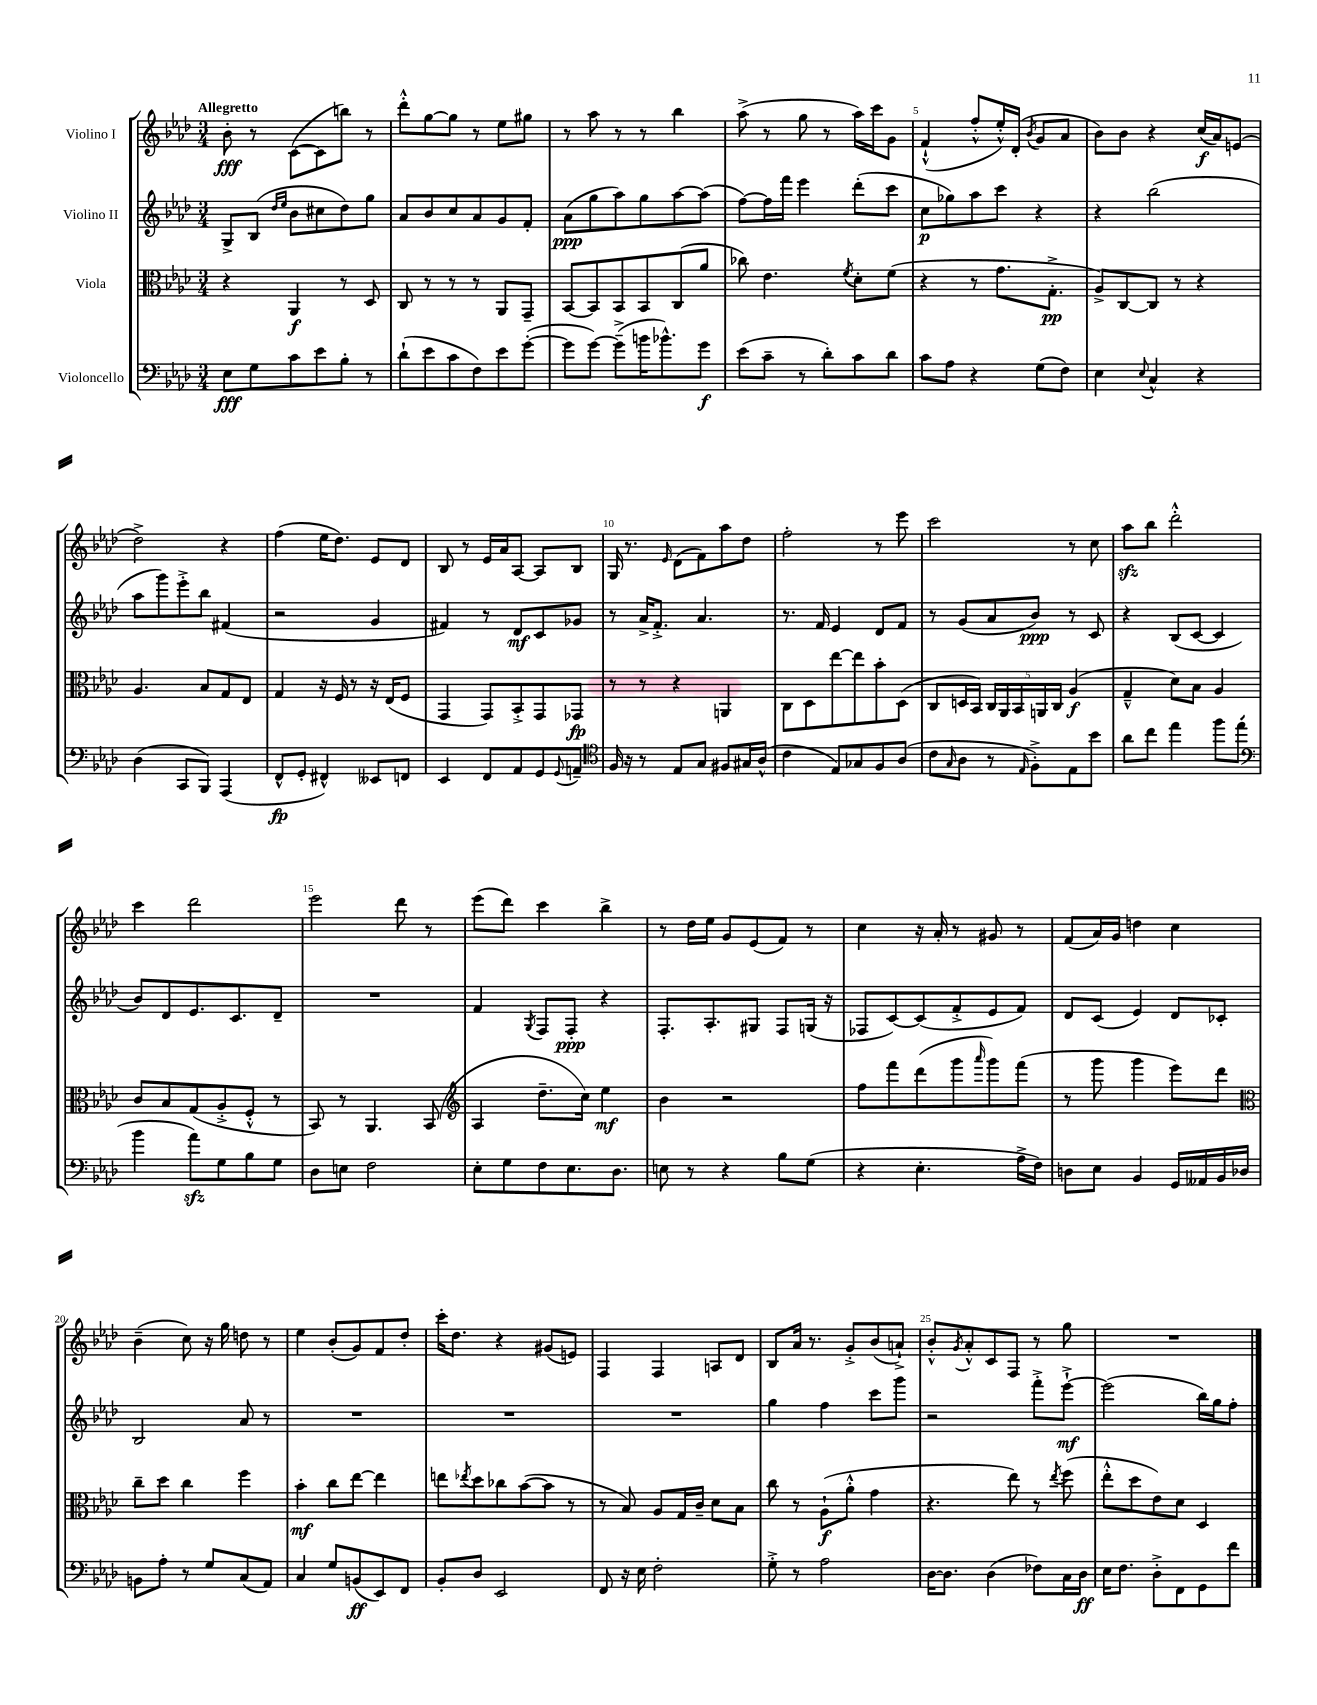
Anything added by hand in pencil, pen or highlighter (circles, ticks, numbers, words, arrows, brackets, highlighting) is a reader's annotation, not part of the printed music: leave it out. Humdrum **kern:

**kern	**dynam	**kern	**dynam	**kern	**dynam	**kern	**dynam
*part4	*part4	*part3	*part3	*part2	*part2	*part1	*part1
*staff4	*staff4	*staff3	*staff3	*staff2	*staff2	*staff1	*staff1
*I"Violoncello	*	*I"Viola	*	*I"Violino II	*	*I"Violino I	*
*clefF4	*	*clefC3	*	*clefG2	*	*clefG2	*
*k[b-e-a-d-]	*	*k[b-e-a-d-]	*	*k[b-e-a-d-]	*	*k[b-e-a-d-]	*
*M3/4	*	*M3/4	*	*M3/4	*	*M3/4	*
=1	=1	=1	=1	=1	=1	=1	=1
!	!	!	!	!	!	!LO:TX:a:B:t=Allegretto	!
8E-\L	fff	4r	.	8G^/L	.	8b-'\	fff
8G\	.	.	.	(8B-/J	.	8r	.
.	.	.	.	16qqdd-/LL	.	.	.
.	.	.	.	16qqee-/JJ	.	.	.
8c\	.	4AA-/	f	8b-\L	.	([8c\L	.
8e-\	.	.	.	8cc#X\	.	8c\]	.
8B-'\J	.	8r	.	8dd-\)	.	8bbn\J)	.
8r	.	8D-/	.	8gg\J	.	8r	.
=2	=2	=2	=2	=2	=2	=2	=2
(8d-`\L	.	8C/	.	8a-/L	.	8ddd-'^^\L	.
8e-\	.	8r	.	8b-/	.	[8gg\	.
8c\	.	8r	.	8cc/	.	8gg\J]	.
8F\)	.	8r	.	8a-/	.	8r	.
8e-\	.	8AA-/L	.	8g/	.	8ee-\L	.
([8g'\J	.	8GG~/J	.	8f'/J	.	8gg#X\J	.
=3	=3	=3	=3	=3	=3	=3	=3
8g\L]	.	[8BB-/L	.	(8a-\L	ppp	8r	.
[8g\J)	.	8BB-/]	.	8gg\	.	8aa-\	.
(8g~^\L]	.	8BB-/	.	8aa-\)	.	8r	.
16bn\K	.	8BB-/	.	8gg\	.	8r	.
8.b-X^^\)	.	.	.	.	.	.	.
.	.	(8C/	.	[8aa-\	.	4bb-\	.
8g\J	f	8a-/J	.	(8aa-\J]	.	.	.
=4	=4	=4	=4	=4	=4	=4	=4
(8e-\L	.	8cc-X\)	.	[8ff\L)	.	(8aa-^\	.
8c~\J	.	4.e-\	.	16ff\L]	.	8r	.
.	.	.	.	16fff\JJ	.	.	.
8r	.	.	.	4eee-\	.	8gg\	.
8d-'\L)	.	.	.	.	.	8r	.
.	.	8qf/	.	.	.	.	.
8c\	.	8d-'\L	.	(8ddd-'\L	.	16aa-\LL)	.
.	.	.	.	.	.	16ccc\J	.
8d-\J	.	(8f\J	.	8ccc\J	.	8g\J	.
=5	=5	=5	=5	=5	=5	=5	=5
8c\L	.	4r	.	8cc\L	p	(4f`^^/	.
8A-\J	.	.	.	8gg-X\)	.	.	.
4r	.	8r	.	8aa-\	.	8ff'^^/L	.
.	.	8.g\L	.	8ccc\J	.	16ee-'^^/L)	.
.	.	.	.	.	.	(16d-'/JJ	.
.	.	.	.	.	.	8qb-/	.
(8G\L	.	.	.	4r	.	8g/L	.
.	.	8.G'^\J	pp	.	.	.	.
8F\J)	.	.	.	.	.	8a-/J	.
=6	=6	=6	=6	=6	=6	=6	=6
4E-\	.	8A-^/L)	.	4r	.	8b-\L)	.
.	.	[8C/	.	.	.	8b-\J	.
8qqE-/	.	.	.	.	.	.	.
4C^^/	.	8C/J]	.	(2bb-\	.	4r	.
.	.	8r	.	.	.	.	.
4r	.	4r	.	.	.	(16cc/LL	f
.	.	.	.	.	.	16a-/J)	.
.	.	.	.	.	.	(8en/J	.
!!LO:LB:g=z
=7	=7	=7	=7	=7	=7	=7	=7
(4D-\	.	4.A-/	.	8aa-\L	.	2dd-^\)	.
.	.	.	.	8ggg\)	.	.	.
8CC/L	.	.	.	8eee-'^\	.	.	.
8BBB-/J)	.	8B-/L	.	8bb-\J	.	.	.
(4AAA-/	.	8G/	.	(4f#X/	.	4r	.
.	.	8E-/J	.	.	.	.	.
=8	=8	=8	=8	=8	=8	=8	=8
8FF^^/L	fp	4G/	.	2r	.	(4ff\	.
8GG'/J	.	.	.	.	.	.	.
4FF#X^^/)	.	16r	.	.	.	16ee-\KL	.
.	.	16F/	.	.	.	8.dd-\J)	.
.	.	8r	.	.	.	.	.
8EE--X/L	.	16r	.	4g/	.	8e-/L	.
.	.	(16E-/KL	.	.	.	.	.
8FFn/J	.	8F/J	.	.	.	8d-/J	.
=9	=9	=9	=9	=9	=9	=9	=9
4EE-/	.	4GG/	.	4f#X/)	.	8B-/	.
.	.	.	.	.	.	8r	.
8FF/L	.	8GG/L)	.	8r	.	16e-/LL	.
.	.	.	.	.	.	16a-/J	.
8AA-/	.	8BB-'^/	.	8d-/L	mf	[8A-/J	.
8GG/	.	8GG/	.	8c/	.	8A-/L]	.
8qqGG/	.	.	.	.	.	.	.
8AAn~/J	.	8GG-X/J	fp	8g-X/J	.	8B-/J	.
=10	=10	=10	=10	=10	=10	=10	=10
*clefC4	*	*	*	*	*	*	*
16F/	.	8r	.	8r	.	16G/	.
16r	.	.	.	.	.	8.r	.
8r	.	8r	.	16a-^/KL	.	.	.
.	.	.	.	8.f'^/J	.	.	.
.	.	.	.	.	.	16qqe-/	.
8E-/L	.	4r	.	.	.	(8d-\L	.
8G/J	.	.	.	4.a-/	.	8f\)	.
8F#X/L	.	4AAn/	.	.	.	8aa-\	.
16G#X/L	.	.	.	.	.	8dd-\J	.
(16A-^^/JJ	.	.	.	.	.	.	.
=11	=11	=11	=11	=11	=11	=11	=11
4c\	.	8C\L	.	8.r	.	2ff'\	.
.	.	8D-\	.	.	.	.	.
.	.	.	.	16f/	.	.	.
8E-/L)	.	[8ee-\	.	4e-/	.	.	.
8G-X/	.	8ee-\]	.	.	.	.	.
8F/	.	8b-'\	.	8d-/L	.	8r	.
(8A-/J	.	(8D-\J	.	8f/J	.	8eee-\	.
=12	=12	=12	=12	=12	=12	=12	=12
8c\L	.	8C/L	.	8r	.	2ccc\	.
16qqG/	.	.	.	.	.	.	.
8A-\J	.	16Dn/L	.	(8g/L	.	.	.
.	.	16BB-/JJ)	.	.	.	.	.
8r	.	20C/LL	.	8a-/	.	.	.
.	.	20AA-/	.	.	.	.	.
.	.	20BB-/	.	.	.	.	.
16qqE-/	.	.	.	.	.	.	.
8F'^\L)	.	.	.	8b-/J)	ppp	.	.
.	.	20AAn/	.	.	.	.	.
.	.	20C/JJ	.	.	.	.	.
8E-\	.	(4A-/	f	8r	.	8r	.
8b-\J	.	.	.	8c/	.	8cc\	.
=13	=13	=13	=13	=13	=13	=13	=13
8a-\L	.	4G~^^/	.	4r	.	8aa-zz\L	.
8cc\J	.	.	.	.	.	8bb-\J	.
4ee-\	.	8d-\L)	.	(8B-/L	.	2ddd-'^^\	.
.	.	8B-\J	.	[8c/J	.	.	.
8ff\L	.	4A-/	.	4c/]	.	.	.
(8ee-'\J	.	.	.	.	.	.	.
!!LO:LB:g=z
=14	=14	=14	=14	=14	=14	=14	=14
*clefF4	*	*	*	*	*	*	*
4b-\	.	8c/L	.	8b-/L)	.	4ccc\	.
.	.	8B-/	.	8d-/	.	.	.
8a-zz\L)	.	(8G/	.	8.e-/	.	2ddd-\	.
8G\	.	8A-'^/	.	.	.	.	.
.	.	.	.	8.c/	.	.	.
8B-\	.	8F'^^/J	.	.	.	.	.
8G\J	.	8r	.	8d-~/J	.	.	.
=15	=15	=15	=15	=15	=15	=15	=15
8D-\L	.	8BB-/)	.	2.r	.	2eee-\	.
8En\J	.	8r	.	.	.	.	.
2F\	.	4.AA-/	.	.	.	.	.
.	.	.	.	.	.	8ddd-\	.
.	.	(8BB-/	.	.	.	8r	.
=16	=16	=16	=16	=16	=16	=16	=16
*	*	*clefG2	*	*	*	*	*
8E-'\L	.	4A-/	.	4f/	.	(8eee-\L	.
8G\	.	.	.	.	.	8ddd-\J)	.
.	.	.	.	8qG/	.	.	.
8F\	.	8.dd-~\L	.	8F/L	.	4ccc\	.
8.E-\	.	.	.	8F'/J	ppp	.	.
.	.	16cc\Jk)	.	.	.	.	.
.	.	4ee-\	mf	4r	.	4bb-^\	.
8.D-\J	.	.	.	.	.	.	.
=17	=17	=17	=17	=17	=17	=17	=17
8En\	.	4b-\	.	8.F'/L	.	8r	.
8r	.	.	.	.	.	16dd-\LL	.
.	.	.	.	8.A-'/	.	16ee-\JJ	.
4r	.	2r	.	.	.	8g/L	.
.	.	.	.	8G#X/J	.	(8e-/	.
8B-\L	.	.	.	8F/L	.	8f/J)	.
(8G\J	.	.	.	(16Gn/Jk	.	8r	.
.	.	.	.	16r	.	.	.
=18	=18	=18	=18	=18	=18	=18	=18
4r	.	8ff\L	.	8F-X/L	.	4cc\	.
.	.	8fff\	.	[8c/)	.	.	.
4.E-'\	.	(8ddd-\	.	(8c/]	.	16r	.
.	.	.	.	.	.	16a-'/	.
.	.	8ggg\	.	8f'^/	.	8r	.
.	.	16qqaaa-/	.	.	.	.	.
.	.	8ggg\)	.	8e-/	.	8g#X/	.
16A-^\LL	.	(8fff\J	.	8f/J)	.	8r	.
16F\JJ)	.	.	.	.	.	.	.
=19	=19	=19	=19	=19	=19	=19	=19
8Dn\L	.	8r	.	8d-/L	.	(8f/L	.
8E-\J	.	8ggg\	.	(8c/J	.	16a-/L)	.
.	.	.	.	.	.	16g/JJ	.
4BB-/	.	4ggg\	.	4e-/)	.	4ddn\	.
16GG/LL	.	8eee-\L)	.	8d-/L	.	4cc\	.
16AA--X/	.	.	.	.	.	.	.
16BB-/	.	8ddd-\J	.	8c-X'/J	.	.	.
16D-X/JJ	.	.	.	.	.	.	.
!!LO:LB:g=z
=20	=20	=20	=20	=20	=20	=20	=20
*	*	*clefC3	*	*	*	*	*
8BBn\L	.	8cc~\L	.	2B-/	.	(4b-~\	.
8A-'\J	.	8dd-\J	.	.	.	.	.
8r	.	4cc\	.	.	.	8cc\)	.
8G/L	.	.	.	.	.	16r	.
.	.	.	.	.	.	16gg\	.
(8C/	.	4ff\	.	8a-/	.	8ddn\	.
8AA-/J)	.	.	.	8r	.	8r	.
=21	=21	=21	=21	=21	=21	=21	=21
4C/	.	4b-'\	mf	2.r	.	4ee-\	.
8G/L	.	8cc\L	.	.	.	(8b-'/L	.
(8BBn/	ff	[8ee-\J	.	.	.	8g/)	.
8EE-/)	.	4ee-\]	.	.	.	8f/	.
8FF/J	.	.	.	.	.	8dd-'/J	.
=22	=22	=22	=22	=22	=22	=22	=22
8BB-'/L	.	8een\L	.	2.r	.	16ccc'\KL	.
.	.	.	.	.	.	8.dd-\J	.
.	.	8qee-X/	.	.	.	.	.
8D-/J	.	8dd-\	.	.	.	.	.
2EE-/	.	8cc-X\	.	.	.	4r	.
.	.	([8b-\	.	.	.	.	.
.	.	8b-\J]	.	.	.	(8g#X/L	.
.	.	8r	.	.	.	8en/J)	.
=23	=23	=23	=23	=23	=23	=23	=23
8FF/	.	8r	.	2.r	.	4F/	.
16r	.	8B-/)	.	.	.	.	.
16E-\	.	.	.	.	.	.	.
2F'\	.	8A-/L	.	.	.	4F/	.
.	.	16G/L	.	.	.	.	.
.	.	16c~/JJ	.	.	.	.	.
.	.	8d-\L	.	.	.	8An/L	.
.	.	8B-\J	.	.	.	8d-/J	.
=24	=24	=24	=24	=24	=24	=24	=24
8G'^\	.	8cc\	.	4gg\	.	8B-/L	.
8r	.	8r	.	.	.	16a-/Jk	.
.	.	.	.	.	.	8.r	.
2A-\	.	(8A-`\L	f	4ff\	.	.	.
.	.	8a-'^^\J	.	.	.	8g'^/L	.
.	.	4g\	.	8ccc\L	.	(8b-/	.
.	.	.	.	8ggg\J	.	8an`^/J)	.
=25	=25	=25	=25	=25	=25	=25	=25
[16D-\KL	.	4.r	.	2r	.	8b-'^^/L	.
8.D-\J]	.	.	.	.	.	.	.
.	.	.	.	.	.	8qg/	.
.	.	.	.	.	.	8a-'^^/	.
(4D-\	.	.	.	.	.	8c/	.
.	.	8ee-\)	.	.	.	8F/J	.
8F-X\L)	.	8r	.	8fff'^\L	.	8r	.
.	.	8qee-/	.	.	.	.	.
16C\L	.	(8ff\	.	[8eee-`^\J	mf	8gg\	.
16D-\JJ	ff	.	.	.	.	.	.
=26	=26	=26	=26	=26	=26	=26	=26
16E-\KL	.	8ee-'^^\L	.	(2eee-\]	.	2.r	.
8.F\J	.	.	.	.	.	.	.
.	.	8dd-\	.	.	.	.	.
8D-'^\L	.	8e-\)	.	.	.	.	.
8FF\	.	8d-\J	.	.	.	.	.
8GG\	.	4D-/	.	16bb-\LL)	.	.	.
.	.	.	.	16gg\J	.	.	.
8f\J	.	.	.	8ff'\J	.	.	.
==	==	==	==	==	==	==	==
*-	*-	*-	*-	*-	*-	*-	*-
